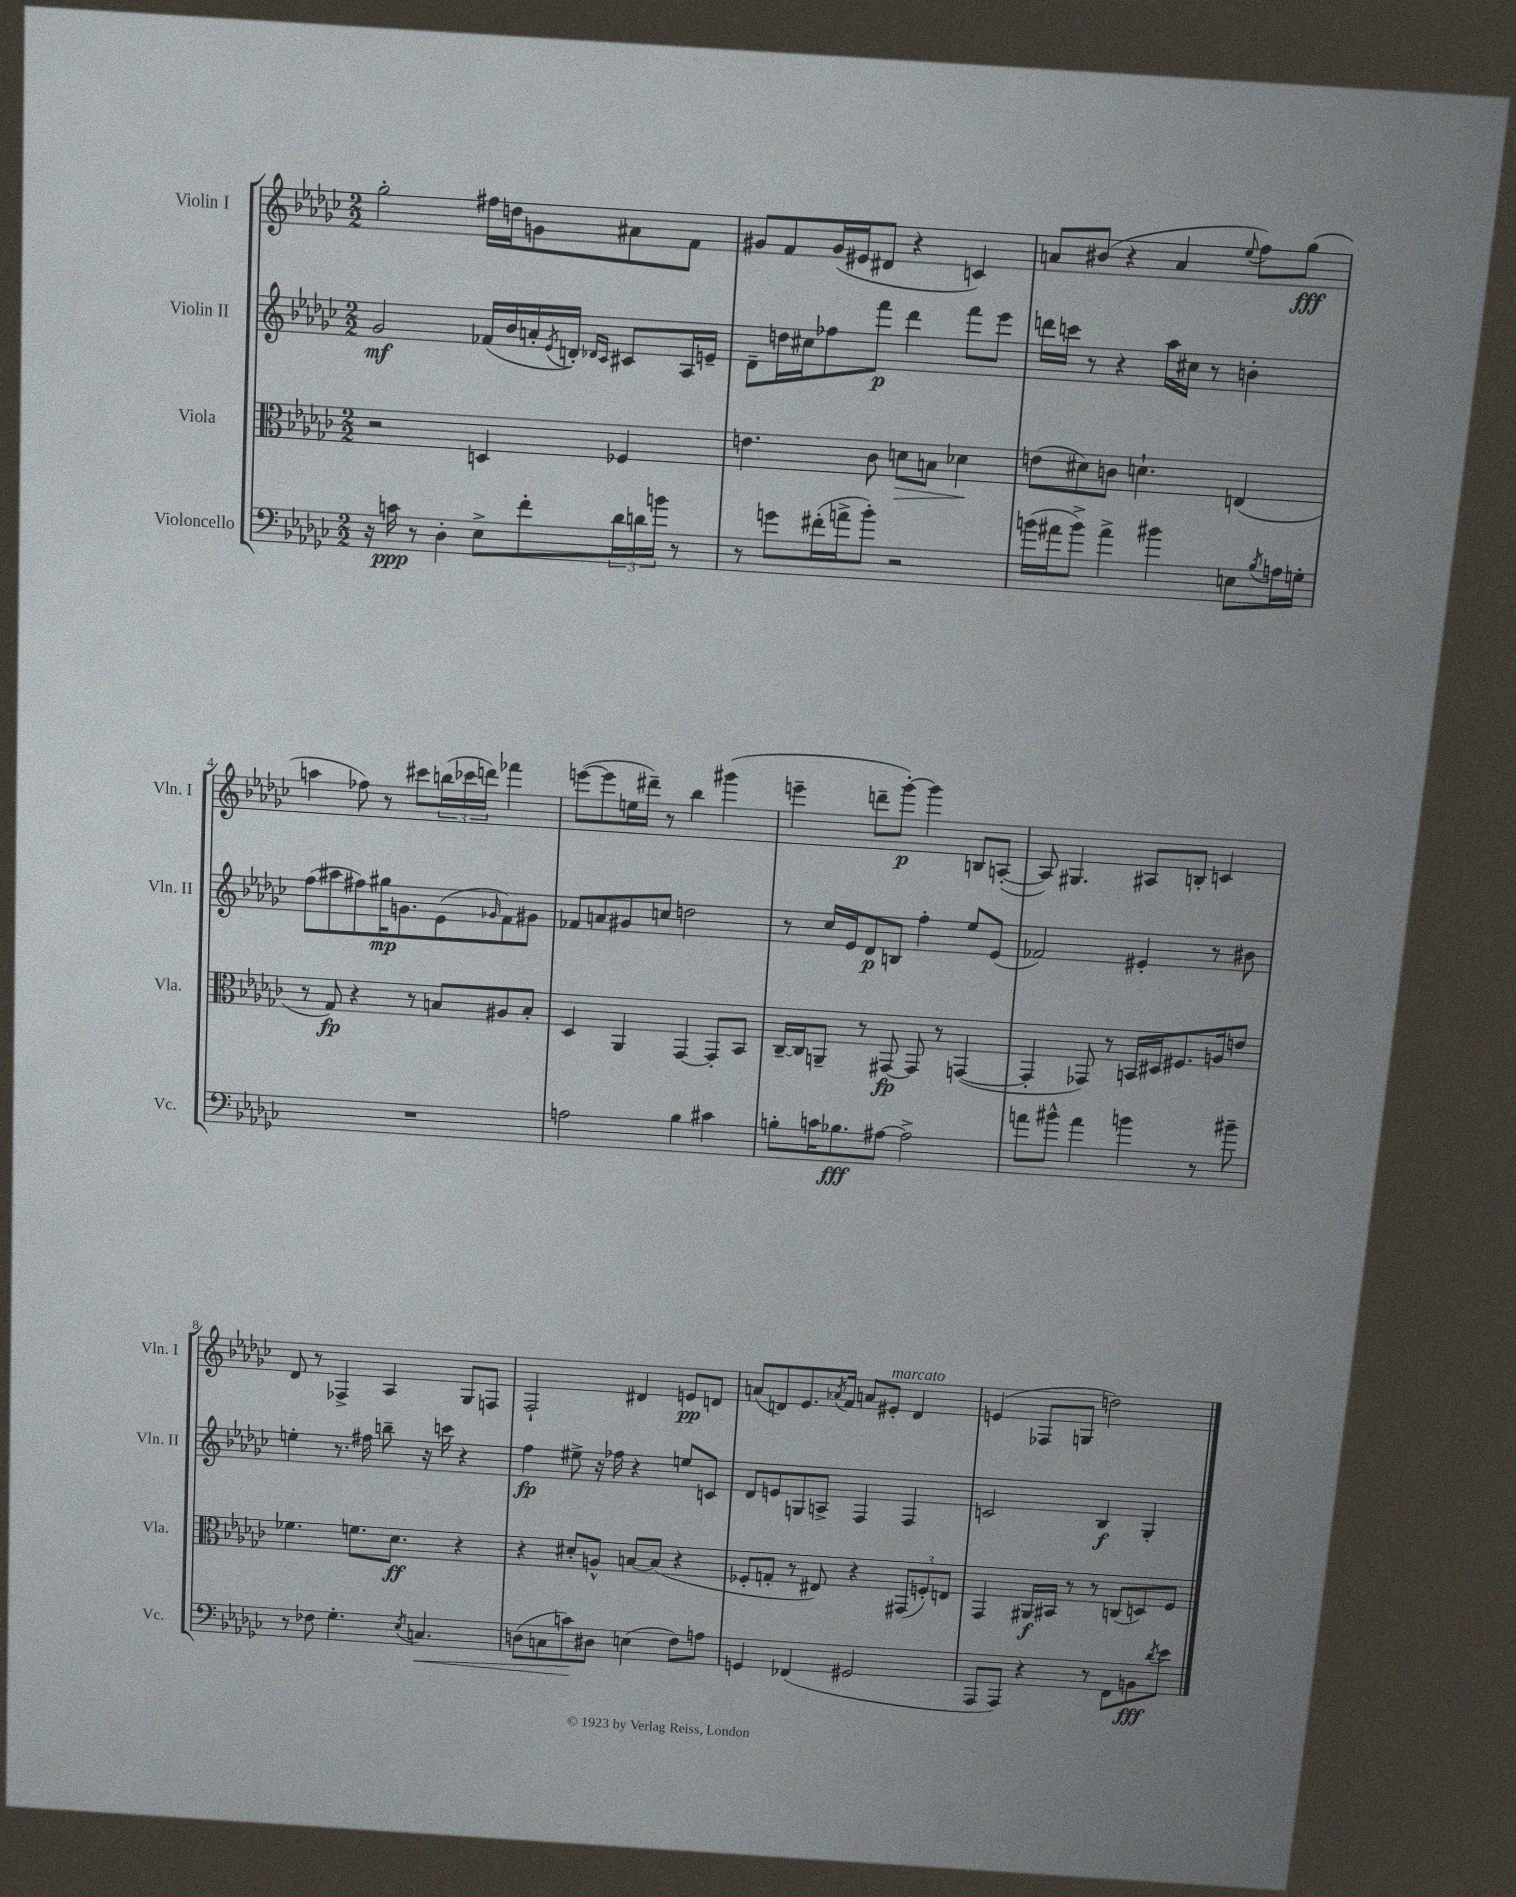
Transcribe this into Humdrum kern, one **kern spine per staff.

**kern	**kern	**kern	**kern
*staff4	*staff3	*staff2	*staff1
*clefF4	*clefC3	*clefG2	*clefG2
*k[b-e-a-d-g-c-]	*k[b-e-a-d-g-c-]	*k[b-e-a-d-g-c-]	*k[b-e-a-d-g-c-]
*M2/2	*M2/2	*M2/2	*M2/2
16r	2r	2g-/	2gg-'\
16c\	.	.	.
8r	.	.	.
4D-'\	.	.	.
8E-^\L	4D/	(16f-/LL	16ff#\LL
.	.	16b-/	16dd\J
8f'\	.	16a'/	8g\
.	.	8qe-/	.
.	.	16d'/JJ)	.
.	.	16qqd-/LL	.
.	.	16qqc-/JJ	.
24d-\L	4F-/	8c#/L	8a#\
24d\	.	.	.
24b\JJ	.	.	.
8r	.	16A-/L	8f\J
.	.	16e~/JJ	.
=	=	=	=
8r	4.e\	8d-~\L	8g#/L
8g\L	.	16dd\L	8f/
.	.	16cc#\J	.
(16f#'\L	.	8ff-\	(16g#/L
16a^\J	.	.	16e#/J
8b-'\J)	8c-\	8fff\J	8d#/J
2r	8d\L	4ddd-\	4r
.	8B\J	.	.
.	4d-\	8fff\L	4c/)
.	.	8eee-\J	.
=	=	=	=
(16b\LL	(8e\L	16ddd\LL	8a/L
16a#\J	.	16ccc\JJ	.
8b^\J)	8d#\)	8r	(8b#/J
4a#^\	8c\J	4r	4r
.	4.d`\	.	.
4b#\	.	16aa-\LL	4a/
.	.	16cc#\JJ	.
.	.	8r	.
.	.	.	8qqee-/
8E\L	(4E/	4b'\	8ff\L)
8qB-/	.	.	.
16A\L	.	.	(8gg-\J
16G'\JJ	.	.	.
=	=	=	=
1r	8r	(8ff\L	4aa\
.	8G-/)	8aa#\	.
.	4r	8ff#\)	8ff-\)
.	.	16gg#\K	8r
.	.	8.g\	.
.	8r	.	8ccc#\L
.	8B/L	(8e-\	(24bb\L
.	.	.	24ccc-\
.	.	.	24ddd\JJ)
.	.	16qqg-/	.
.	8A#/	8f\)	4fff-\
.	8B'/J	8g#\J	.
=	=	=	=
2A\	4D-/	8f-/L	([8eee\L
.	.	8a/	8eee\]
.	4AA-/	8g#/	16ee\L
.	.	.	16ddd#~\JJ)
.	.	8cc/J	8r
4B-\	[4GG-/	2dd\	4bb-\
4c#\	8GG-'/]L	.	(4ggg#\
.	8BB-/J	.	.
=	=	=	=
8B'\L	[16C-~/LL	8r	4eee~\
.	16C-/]J	.	.
16c\K	8AA~/J	16cc-/LL	.
8.B-\	.	16e-/J	.
.	8r	8d-/	8ddd~\L
[8A#\J	[8GG#/	8B/J	[8ggg-'\J)
2A#^\]	8GG#/]	4ff'\	4ggg-\]
.	8r	.	.
.	([4GG/	8ee-/L	8B/L
.	.	(8e-/J	([8A'/J
=	=	=	=
8a\L	4GG'/]	2f-/)	8A/])
8b#^^\J	.	.	4.G#/
4a\	8GG-/)	.	.
.	8r	.	.
4b\	16BB/LL	4e#'/	8A#/L
.	16D#/J	.	.
.	8.F#/	.	8B'/J
8r	.	8r	4c/
.	16A/k	.	.
8b#~\	8e/J	8b#\	.
=	=	=	=
8r	4.f-\	4ee'\	8d-/
8F-\	.	.	8r
4.G-'\	.	8.r	4F-^/
.	8.f\L	.	.
.	.	16ff#\	.
.	.	8bb~\	4A-/
.	8.d-\J	.	.
8qE-/	.	.	.
4.C/	.	16r	.
.	.	16ccc\	.
.	4r	4r	8G-/L
.	.	.	8F/J
=	=	=	=
(8D\L	4r	4ff\	2F`/
8C\	.	.	.
8c\)	8d#'/L	8ee#^\	.
8D#\J	8A^^/J	16r	.
.	.	16ff-\	.
(4E\	[8B/L	4r	4d#/
.	(8B/]J	.	.
8F\L)	4r	8ee/L	8e/L
8A\J	.	8c/J	8d/J
=	=	=	=
4GG/	8F-'/L	8d-/L	(8a/L
.	8G'/J	8e/	8d/)
(4FF-/	8r	8G/	8.e-/
.	8E#/)	8A^/J	.
.	.	.	8qa-/
.	.	.	16f/Jk
2GG#/	4r	4F/	8a/L
.	.	.	8e#'/J
.	(12GG#/L	4F/	4d/
.	12F'/)	.	.
.	12E/J	.	.
=	=	=	=
8AAA-/L	4GG-/	2c/	(4e/
8AAA-/J)	.	.	.
4r	16AA#/LL	.	8F-/L
.	16BB#/JJ	.	.
.	8r	.	8G/J
8r	8r	4B-/	2dd\)
8FF\L	(8C/L	.	.
8BB\	8D/)	4G-'/	.
8qd-/	.	.	.
8e-\J	8F/J	.	.
==	==	==	==
*-	*-	*-	*-
